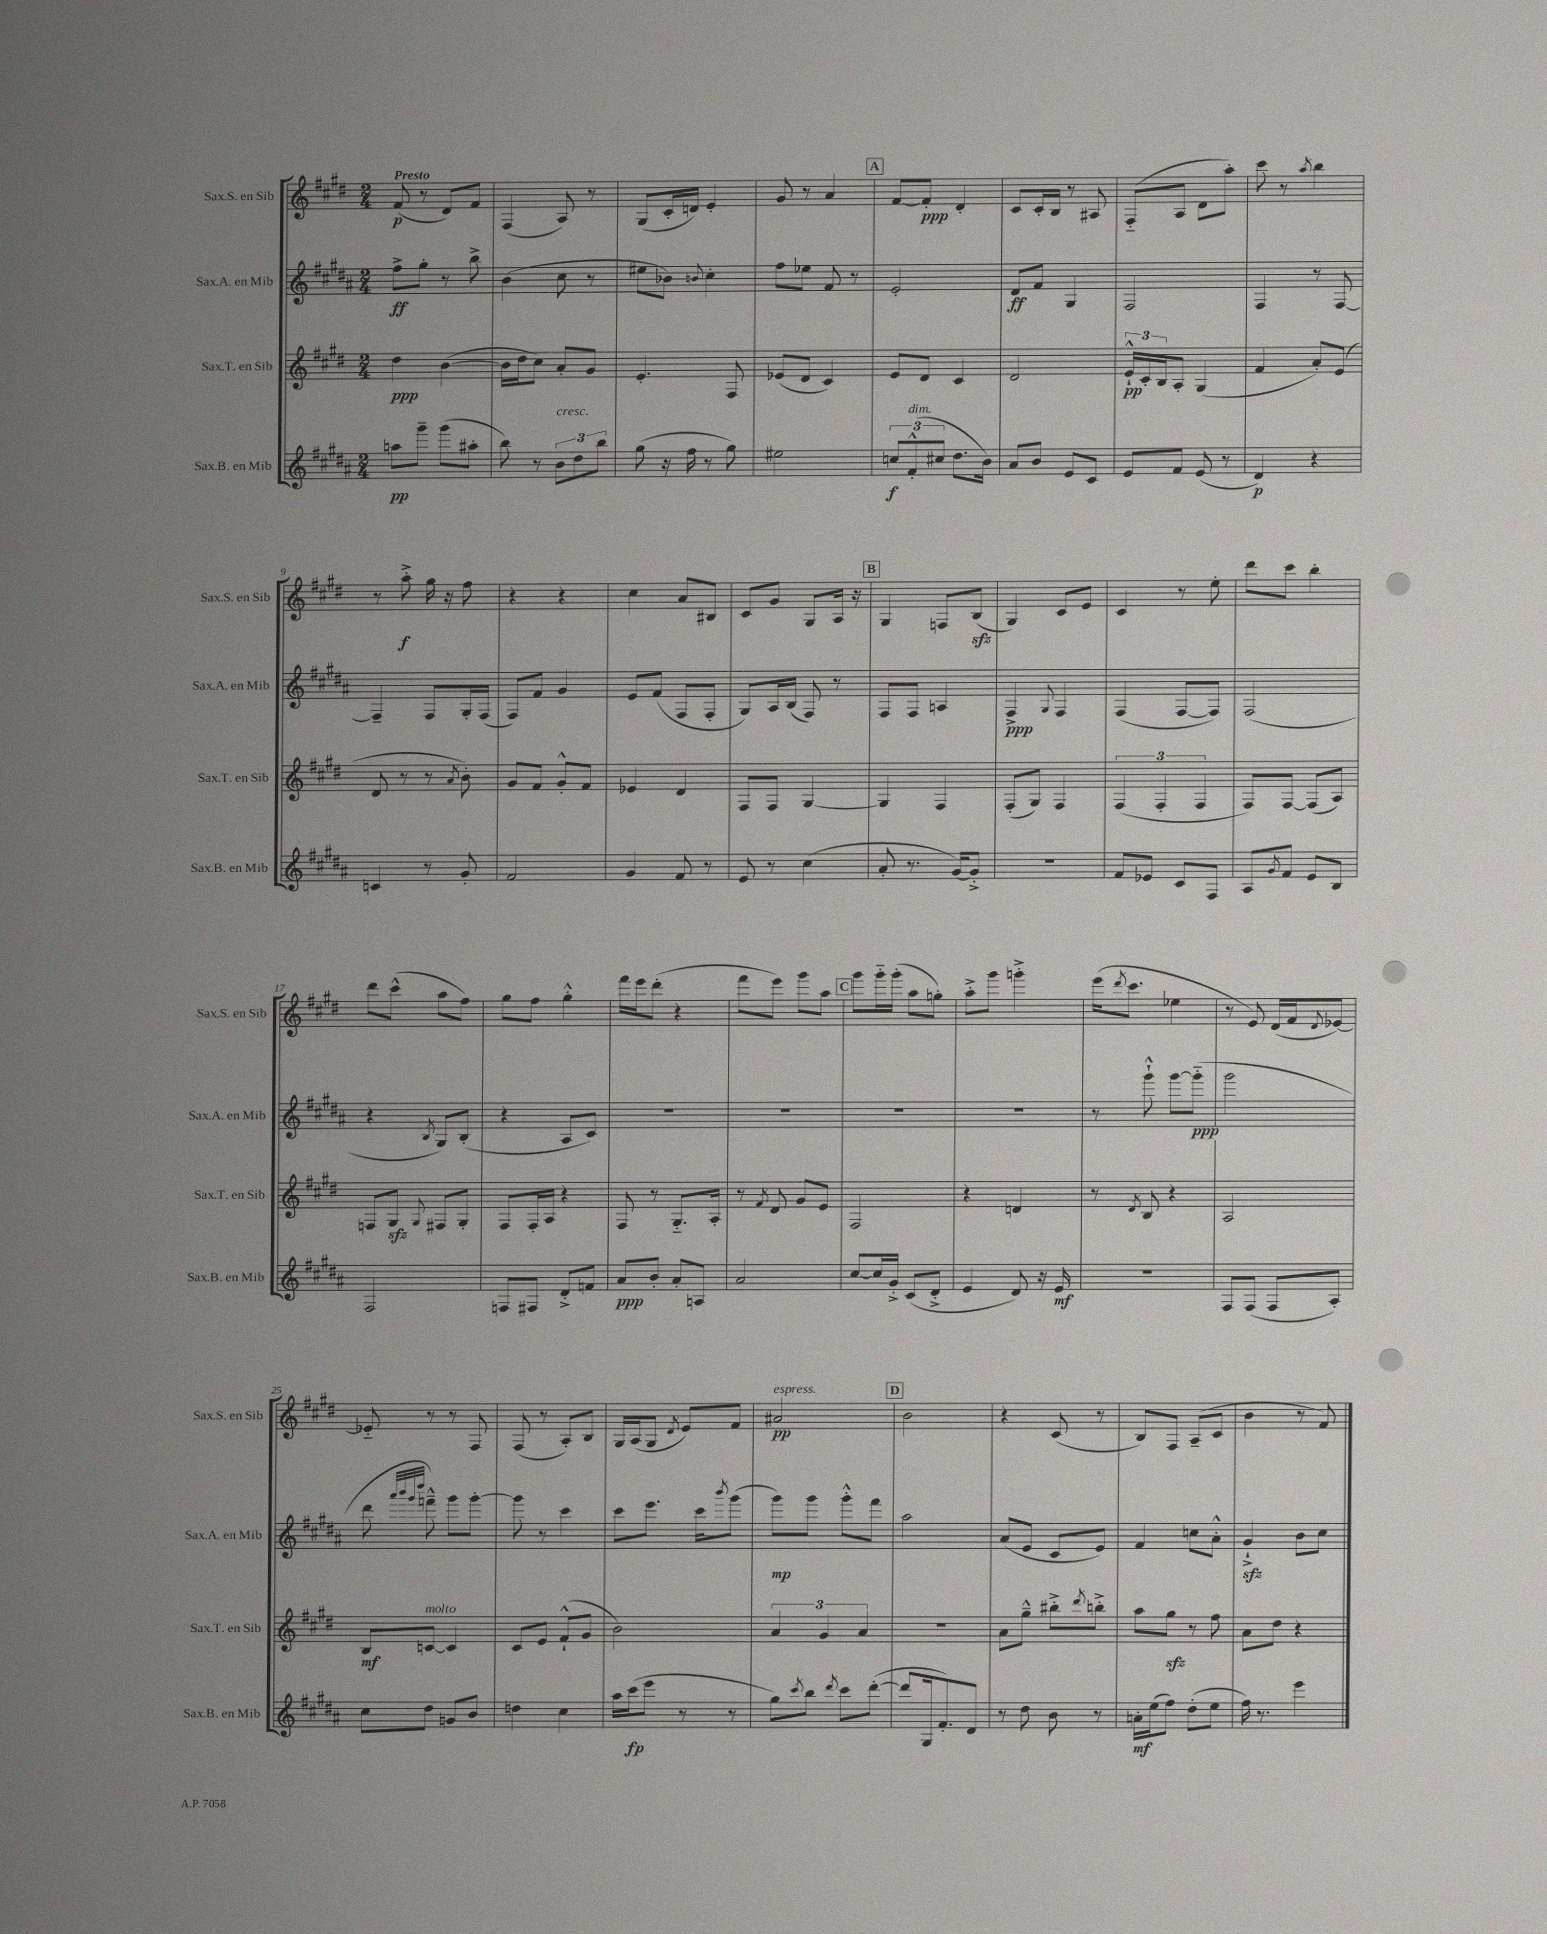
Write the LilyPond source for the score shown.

<<
\new StaffGroup <<
\new Staff = "s0" \with { instrumentName = "Sax.S. en Sib" shortInstrumentName = "Sax.S. en Sib" } {
    \clef treble \key e \major \numericTimeSignature \time 2/4 \tempo "Presto"
    fis'8\p( r8 dis'8) fis'8 |
    fis4( a8) r8 |
    gis8( cis'16-. d'16) e'4-. |
    gis'8 r8 a'4 |
    \mark \markup { \box "A" } fis'8~ fis'8-.\ppp dis'4-. |
    cis'8 cis'16-. b16 r8 ais8 |
    fis8-_( a8 dis'8 a''8-.) |
    cis'''8 r8 \acciaccatura { a''8 } b''4 |
    r8 a''8-.->\f gis''16 r16 fis''8 |
    r4 r4 |
    cis''4 a'8 bis8 |
    cis'8 gis'8 gis8 a16 r16 |
    \mark \markup { \box "B" } gis4 f8 b8\sfz( |
    gis4) cis'8 e'8 |
    cis'4 r8 e''8-. |
    dis'''8 cis'''8 b''4-. |
    dis'''8 cis'''8-^( a''8 fis''8) |
    gis''8 fis''8 gis''4-.-^ |
    fis'''16 e'''16 dis'''8-.( r4 |
    fis'''8 e'''8) gis'''8 a''8 |
    \mark \markup { \box "C" } gis'''8 gis'''16-_ gis'''16-.( a''8 g''8-.) |
    a''8-.-> gis'''8 g'''4-.-> |
    e'''16( \acciaccatura { dis'''8 } cis'''8. ees''4 |
    r8 e'8) dis'16( fis'16 \appoggiatura { dis'8 } ees'8~) |
    ees'8-_ r8 r8 fis8 |
    fis8( r8 a8-.) b8 |
    gis16 a16( gis8 \acciaccatura { dis'8 } e'8) fis'8 |
    ais'2\pp^\markup { \italic "espress." } |
    \mark \markup { \box "D" } b'2 |
    r4 cis'8( r8 |
    b8) fis8 a8--( cis'8 |
    b'4 r8 fis'8) \bar "|." |
}
\new Staff = "s1" \with { instrumentName = "Sax.A. en Mib" shortInstrumentName = "Sax.A. en Mib" } {
    \clef treble \key b \major \numericTimeSignature \time 2/4
    fis''8->\ff gis''8-. r8 b''8-> |
    b'4( cis''8 r8 |
    eis''8 bes'8) \appoggiatura { b'8 } cis''4-. |
    fis''8 ees''8 fis'8 r8 |
    \mark \markup { \box "A" } e'2-. |
    dis'8\ff fis'8 gis4 |
    fis2 |
    fis4 r8 fis8~ |
    fis4-- fis8 gis16-. fis16( |
    fis8) fis'8 gis'4 |
    e'8 fis'8( fis8 fis8-. |
    gis8) ais16 b16( fis8) r8 |
    \mark \markup { \box "B" } fis8 fis8 a4 |
    fis4->\ppp \appoggiatura { gis8 } fis4 |
    fis4( fis8~ fis8) |
    fis2( |
    r4 \acciaccatura { b8 } gis8) b8-.( |
    r4 ais8 cis'8) |
    R2 |
    R2 |
    \mark \markup { \box "C" } R2 |
    R2 |
    r8 gis'''8-!-^ gis'''8~ gis'''8-_\ppp( |
    gis'''2 |
    dis'''8 \grace { ais'''32 b'''32 gis'''32 dis''''32 } f'''8---^) gis'''8 gis'''8~-. |
    gis'''8 r8 cis'''4 |
    cis'''8 e'''8. cis'''16 \acciaccatura { b'''8 } gis'''8( |
    gis'''8\mp) gis'''8 gis'''8-.-^ fis'''8 |
    \mark \markup { \box "D" } ais''2 |
    ais'8( e'8 cis'8 e'8) |
    fis'4 c''8 ais'8-.-^ |
    gis'4-!->\sfz b'8 cis''8 \bar "|." |
}
\new Staff = "s2" \with { instrumentName = "Sax.T. en Sib" shortInstrumentName = "Sax.T. en Sib" } {
    \clef treble \key e \major \numericTimeSignature \time 2/4
    dis''4\ppp b'4~( |
    b'16 dis''16 cis''8) a'8-. gis'8 |
    e'4.-. fis8 |
    ees'8( dis'8 cis'4) |
    \mark \markup { \box "A" } e'8 dis'8 cis'4 |
    dis'2 |
    \tuplet 3/2 { e'16-!-^\pp cis'16-. b16 } a8-. gis4( |
    fis'4 a'8-.) e'8( |
    dis'8 r8 r8 \acciaccatura { a'8 } b'8-.) |
    gis'8 fis'8 gis'8-.-^ fis'8 |
    ees'4 dis'4 |
    fis8 fis8 gis4~ |
    \mark \markup { \box "B" } gis4 fis4 |
    fis8-.( gis8) fis4 |
    \tuplet 3/2 { fis4( fis4-. fis4 } |
    fis8) fis8~ fis8( a8) |
    f8 gis8\sfz \appoggiatura { gis8 } fis8 gis8-. |
    fis8 fis16-. a16 r4 |
    fis8 r8 gis8.-_ a16-. |
    r8 \acciaccatura { fis'8 } dis'8 gis'8 e'8 |
    \mark \markup { \box "C" } fis2 |
    r4 d'4 |
    r8 \acciaccatura { dis'8 } b8 r4 |
    a2 |
    b8\mf c'8~^\markup { \italic "molto" } c'4 |
    cis'8 e'8 fis'8-!-^( gis'8 |
    b'2) |
    \tuplet 3/2 { a'4 gis'4 a'4 } |
    \mark \markup { \box "D" } R2 |
    a'8 gis''8---^ bis''8-.-> \acciaccatura { dis'''8 } b''8-.-> |
    a''8 gis''8\sfz r8 fis''8 |
    a'8 dis''8 r4 \bar "|." |
}
\new Staff = "s3" \with { instrumentName = "Sax.B. en Mib" shortInstrumentName = "Sax.B. en Mib" } {
    \clef treble \key b \major \numericTimeSignature \time 2/4
    a''8\pp gis'''8-- gis'''8( ais''8-. |
    b''8) r8 \tuplet 3/2 { b'8^\markup { \italic "cresc." } dis''8 b''8 } |
    gis''8( r16 fis''16 r8 gis''8) |
    eis''2 |
    \mark \markup { \box "A" } \tuplet 3/2 { c''8\f fis'8-.-^^\markup { \italic "dim." }( cis''8 } dis''8. b'16) |
    ais'8 b'8 e'8 cis'8 |
    e'8 fis'8 e'8( r8 |
    dis'4\p) r4 |
    c'4 r8 gis'8-. |
    fis'2 |
    gis'4 fis'8 r8 |
    e'8 r8 cis''4( |
    \mark \markup { \box "B" } ais'8-. r8. gis'16~) gis'8-.-> |
    R2 |
    fis'8 ees'8 cis'8 fis8 |
    ais8 \acciaccatura { gis'8 } fis'8 e'8 b8 |
    fis2 |
    f8 fis8 dis'8-.-> f'8 |
    ais'8\ppp b'8-. ais'8-. a8 |
    ais'2 |
    \mark \markup { \box "C" } cis''8~ cis''16 gis'16-.-> cis'8( dis'8-.-> |
    e'4 dis'8) r16 e'16\mf |
    r2 |
    fis8 fis8( fis8 ais8-.) |
    cis''8 dis''8 g'8 b'8 |
    d''4 cis''4 |
    ais''16 cis'''16\fp( e'''8 r8 r8 |
    gis''8) \acciaccatura { cis'''8 } b''8 \acciaccatura { dis'''8 } cis'''8 dis'''8~-.( |
    \mark \markup { \box "D" } dis'''8 gis16 fis'8.-.) dis'8 |
    r8 dis''8 b'8 r8 |
    a'16-.\mf e''16( fis''8) dis''8-.( e''8 |
    fis''16) r8. e'''4 \bar "|." |
}
>>
>>
